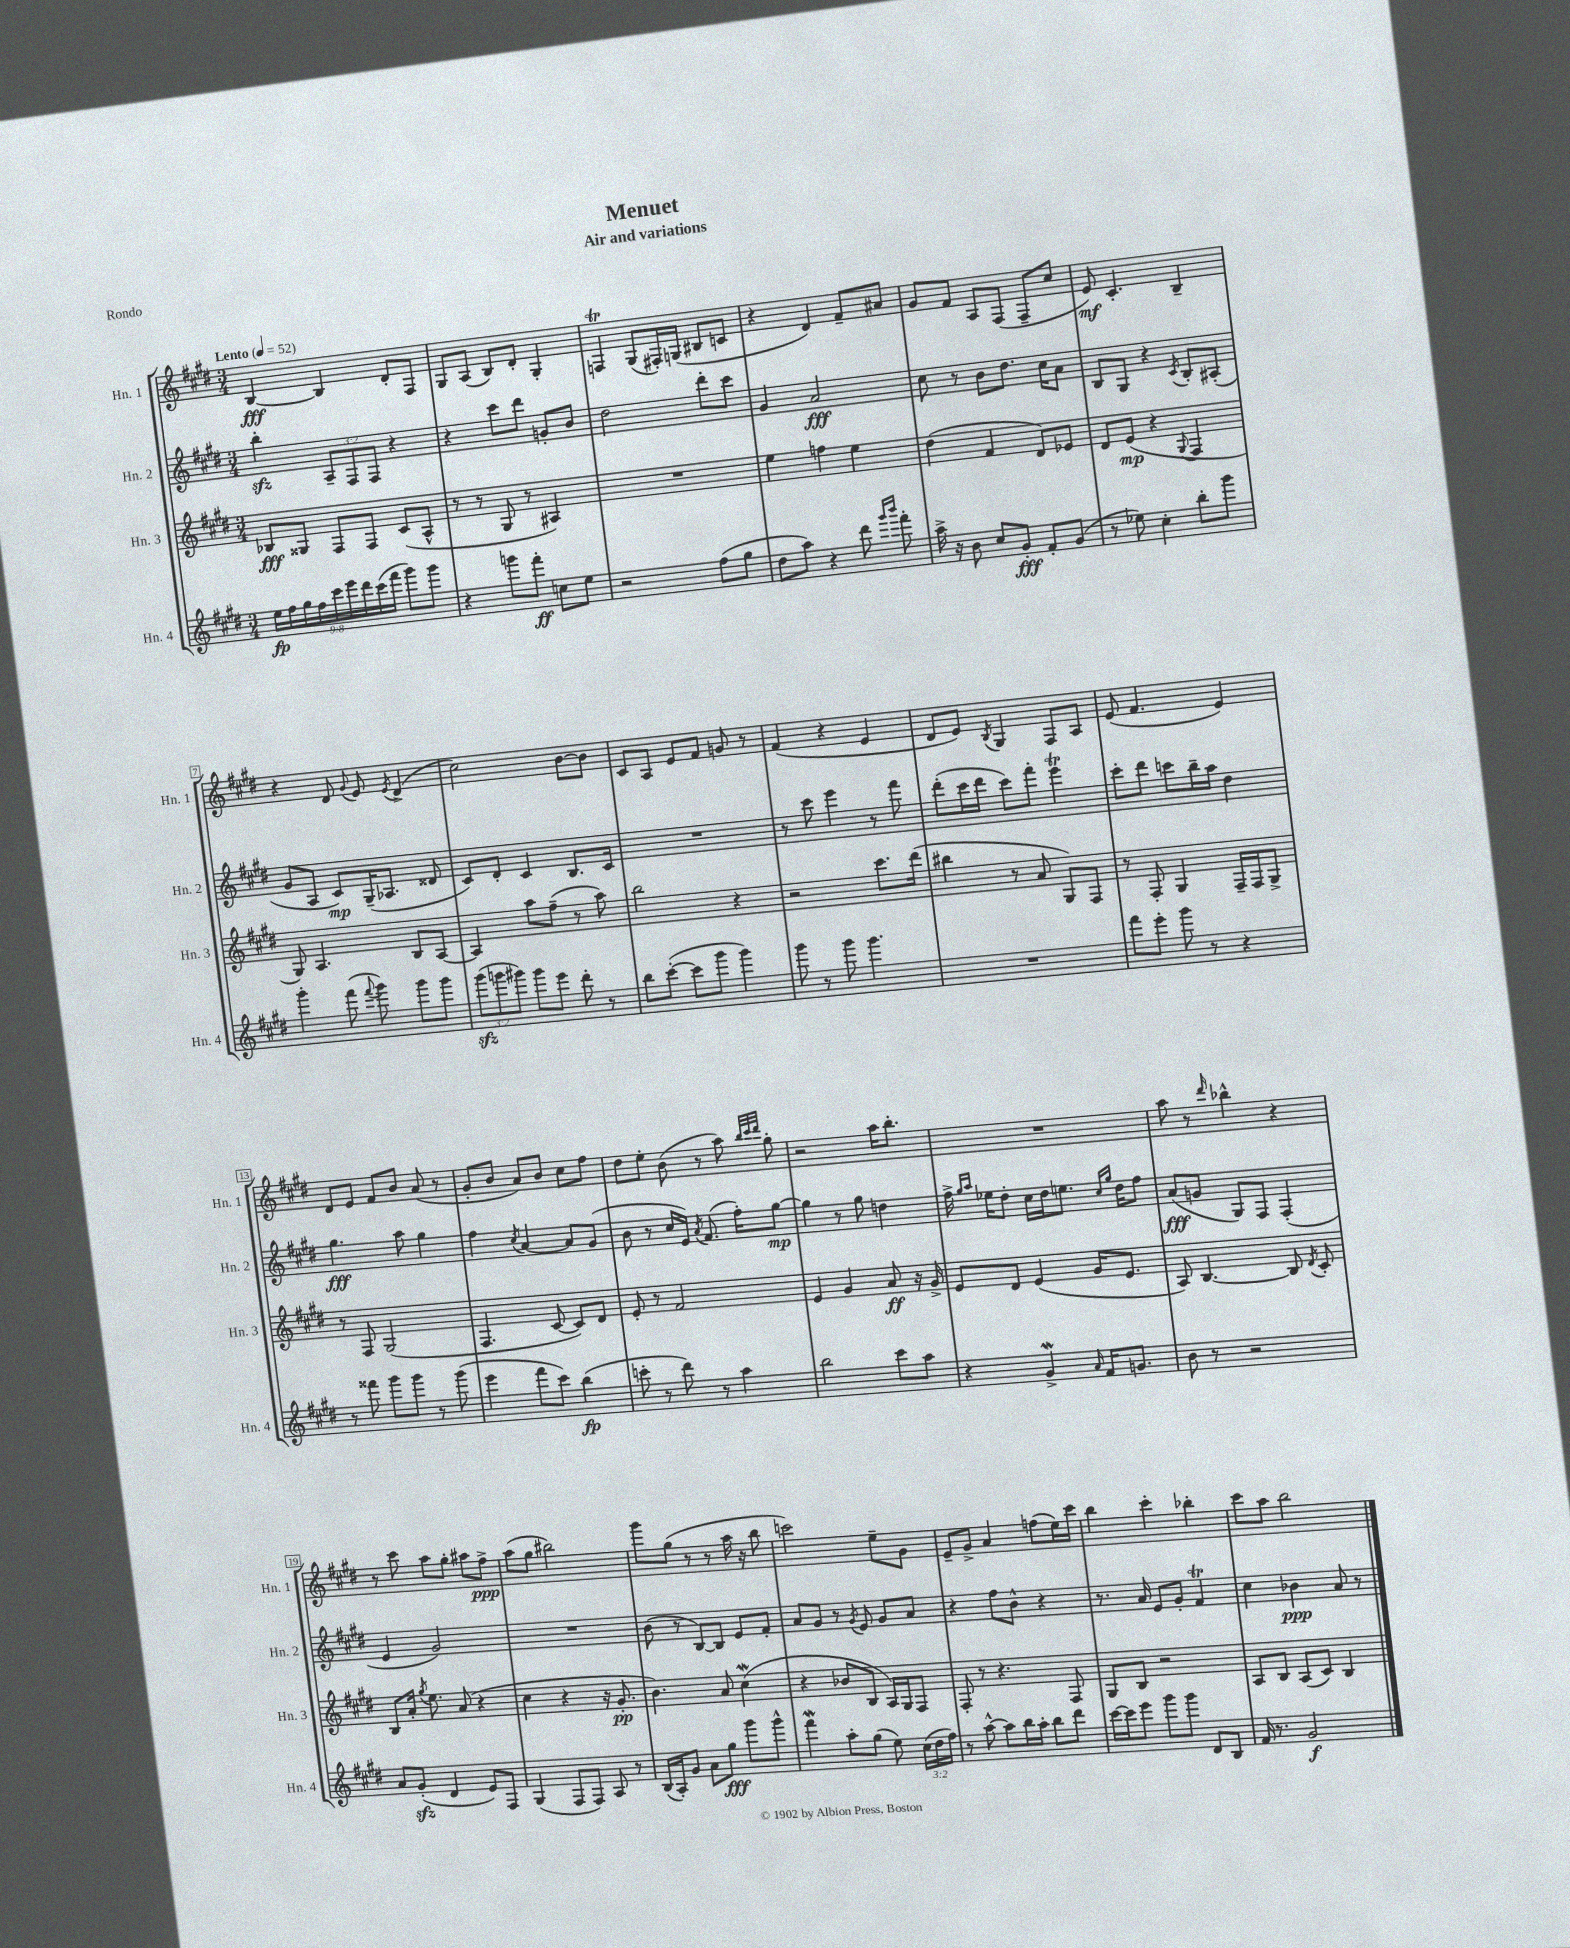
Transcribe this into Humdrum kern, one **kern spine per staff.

**kern	**kern	**kern	**kern
*staff4	*staff3	*staff2	*staff1
*clefG2	*clefG2	*clefG2	*clefG2
*k[f#c#g#d#]	*k[f#c#g#d#]	*k[f#c#g#d#]	*k[f#c#g#d#]
*M3/4	*M3/4	*M3/4	*M3/4
*MM52	*MM52	*MM52	*MM52
18ee	8B-	4bb'	[4B
18ff#	.	.	.
18gg#	.	.	.
.	8G##	.	.
18ff#	.	.	.
18ccc#	.	.	.
.	8F#	12A~	4B]
18eee	.	.	.
18ddd#	.	12F#	.
.	8F#	.	.
(18ccc#	.	.	.
.	.	12F#	.
18fff#	.	.	.
8ggg#)	(8c#	4r	8d#'
8ggg#	8A^^	.	8F#
=	=	=	=
4r	8r	4r	8G#
.	8r	.	(8A
8ggg	8G#	8ccc#	8B)
8fff#'	8r	8ddd#	8d#'
8cc	4A#)	8g'	4G#'
8ee	.	8b	.
=	=	=	=
2r	2.r	2dd#	4F
.	.	.	(8G#
.	.	.	16F#')
.	.	.	(16G
(8ff#	.	8ddd#'	8B#
8gg#	.	8ccc#	8c
=	=	=	=
8dd#	4ee	4g#	4r
8aa)	.	.	.
4r	4ff	2a	4d#)
8ddd#	4ee	.	8f#~
16qqggg#	.	.	.
16qqbbb	.	.	.
8fff#'	.	.	8a#
=	=	=	=
16aa^	(4dd#	8cc#	8g#
16r	.	.	.
8b	.	8r	8f#
8cc#	4f#	8b	8A
8g#'	.	8.dd#	(8F#
8f#'	8d#)	.	8F#~
.	.	16cc#	.
(8g#	8e-	8a	8cc#
=	=	=	=
8r	8d#	8B	8e)
8ee-)	(8e	8G#	4.c#'
4cc#'	4r	4r	.
.	8qqG#	8qc#	.
8bb'	4F#	8B'	4B~
8ggg#	.	(8A#'	.
=	=	=	=
4ggg#'	8G#)	8g#	4r
.	4.A	8A	.
(8fff#	.	8c#)	8d#
8qqfff#	.	.	8qqg#
8ggg#)	.	(16G#~	8e
.	.	8.A-	.
.	.	.	8qe
8ggg#	8B	.	(4d#^
8ggg#	[8A	8d##	.
=	=	=	=
(12ggg#	4A]	8c#)	2cc#)
12ggg	.	.	.
.	.	8d#'	.
12ggg#)	.	.	.
8ggg#	8aa	4c#	.
8eee	(8ff#~	.	.
8ddd#'	8r	8.B	[8b
8r	8aa)	.	8b]
.	.	16c#	.
=	=	=	=
8bb	2bb	2.r	8c#
([8ccc#'	.	.	8A
8ccc#]	.	.	8e
8ggg#	.	.	8f#
4ggg#)	4r	.	8g
.	.	.	8r
=	=	=	=
8ggg#	2r	8r	(4f#
8r	.	8ccc#	.
8ggg#	.	4eee	4r
4.ggg#	.	.	.
.	8.ccc#	8r	4e
.	.	8fff#	.
.	(16ddd#	.	.
=	=	=	=
2.r	4bb#	(8ddd#'	8d#
.	.	16ccc#	8e)
.	.	16ddd#	.
.	.	.	8qB
.	8r	8ccc#)	4G#
.	8a	8fff#'	.
.	8G#)	4eee	8F#
.	8F#	.	8A
=	=	=	=
8fff#	8r	8ccc#'	(8e
8eee'	8F#'	8ddd#	4.f#
8ggg#	4G#	8ccc	.
8r	.	16bb~	.
.	.	16aa	.
4r	16F#~	4dd#	4e)
.	16F#	.	.
.	8G#^	.	.
=	=	=	=
8r	8r	4.gg#	8d#
8fff##	8F#	.	8e
8ggg#	(2G#	.	8f#
8ggg#	.	8aa	8b
8r	.	4gg#	(8a
(8ggg#	.	.	8r
=	=	=	=
4eee	4.F#	4ff#	8g#'
.	.	.	8b
.	.	8qcc#	.
8fff#	.	[4a	8a)
8ccc#)	[8c#	.	8b
(4bb	8c#])	8a]	8cc#
.	8d#	(8g#	8ff#
=	=	=	=
8ccc'	8e'	8b	8dd#
8r	8r	8r	8ee'
8ddd#)	2f#	16cc#	(8b
.	.	16e)	.
.	.	8qa	.
8r	.	(8.f#	8r
4aa	.	.	8aa)
.	.	16ff#')	.
.	.	.	32qqbb
.	.	.	32qqccc#
.	.	.	32qqddd#
.	.	[8gg#	8gg#'
=	=	=	=
2bb	4e	4gg#]	2r
.	4g#	8r	.
.	.	8gg#	.
8ccc#	8a	4dd	16aa
.	.	.	8.bb'
8aa	16r	.	.
.	16g#^	.	.
=	=	=	=
4r	8e	16ff#^	2.r
.	.	16qqgg#	.
.	.	16qqaa	.
.	.	16ee-	.
.	8d#	8dd#'	.
4g#^	(4e	16cc#	.
.	.	16dd#	.
.	.	8.ee	.
16qqa	.	.	.
16f#	16g#	.	.
.	.	16qqcc#	.
.	.	16qqgg#	.
8.g	8.e	16dd#	.
.	.	8ff#	.
=	=	=	=
8b	8A)	(8a	8aa
8r	[4.B	8g	8r
.	.	.	16qqddd#
2r	.	8G#)	4bb-^^
.	.	8F#	.
.	8B]	(4F#'	4r
.	8qd#	.	.
.	8c#'	.	.
=	=	=	=
8a	8B	4e	8r
(8g#'	16a'	.	8ccc#
.	8qgg#	.	.
.	8.ee	.	.
4d#	.	2g#)	8aa
.	(8a	.	8gg#'
8e)	4r	.	8aa#
8F#	.	.	8ff#^
=	=	=	=
(4G#	4cc#	2.r	(8aa
.	.	.	8gg#
8F#	4r	.	2bb#)
8F#)	.	.	.
8A	16r	.	.
.	8.g#'	.	.
8r	.	.	.
=	=	=	=
(16B	4.b)	(8b	8ggg#
16A')	.	.	.
8g#	.	8r	(8gg#
8a	.	[8B)	8r
8gg#	8a	8B]	8r
8ggg#	(4cc#	8e	16aa
.	.	.	16r
8ggg#^^	.	8f#'	8bb
=	=	=	=
4fff#	4r	8a	2ccc)
.	.	8g#	.
8aa'	8b-	8r	.
.	.	8qg#	.
(8gg#	8B	8e	.
8ee)	16A)	8g#	8ee~
.	16G#	.	.
(24cc#	8F#	8a	8g#
24dd#	.	.	.
24ff#)	.	.	.
=	=	=	=
8r	8F#'	4r	8e~
[8aa^^	8r	.	8g#^
8aa]	4.r	8ff#	4a
16bb	.	8b^^	.
16aa'	.	.	.
8bb	.	4r	(8ff
8ddd#	8F#	.	16ee)
.	.	.	16ccc#
=	=	=	=
[16ccc#	8G#	8.r	4bb
16ccc#]	.	.	.
8eee	8B	.	.
.	.	16a	.
8ggg#	2r	8e	4ccc#'
8ggg#	.	8g#'	.
8d#	.	4f#	4bb-'
8B	.	.	.
=	=	=	=
16f#	8A	4cc#	8ccc#
8.r	.	.	.
.	8B	.	8aa
2g#	(8A	4b-	2bb
.	8c#)	.	.
.	4B	8a	.
.	.	8r	.
==	==	==	==
*-	*-	*-	*-
